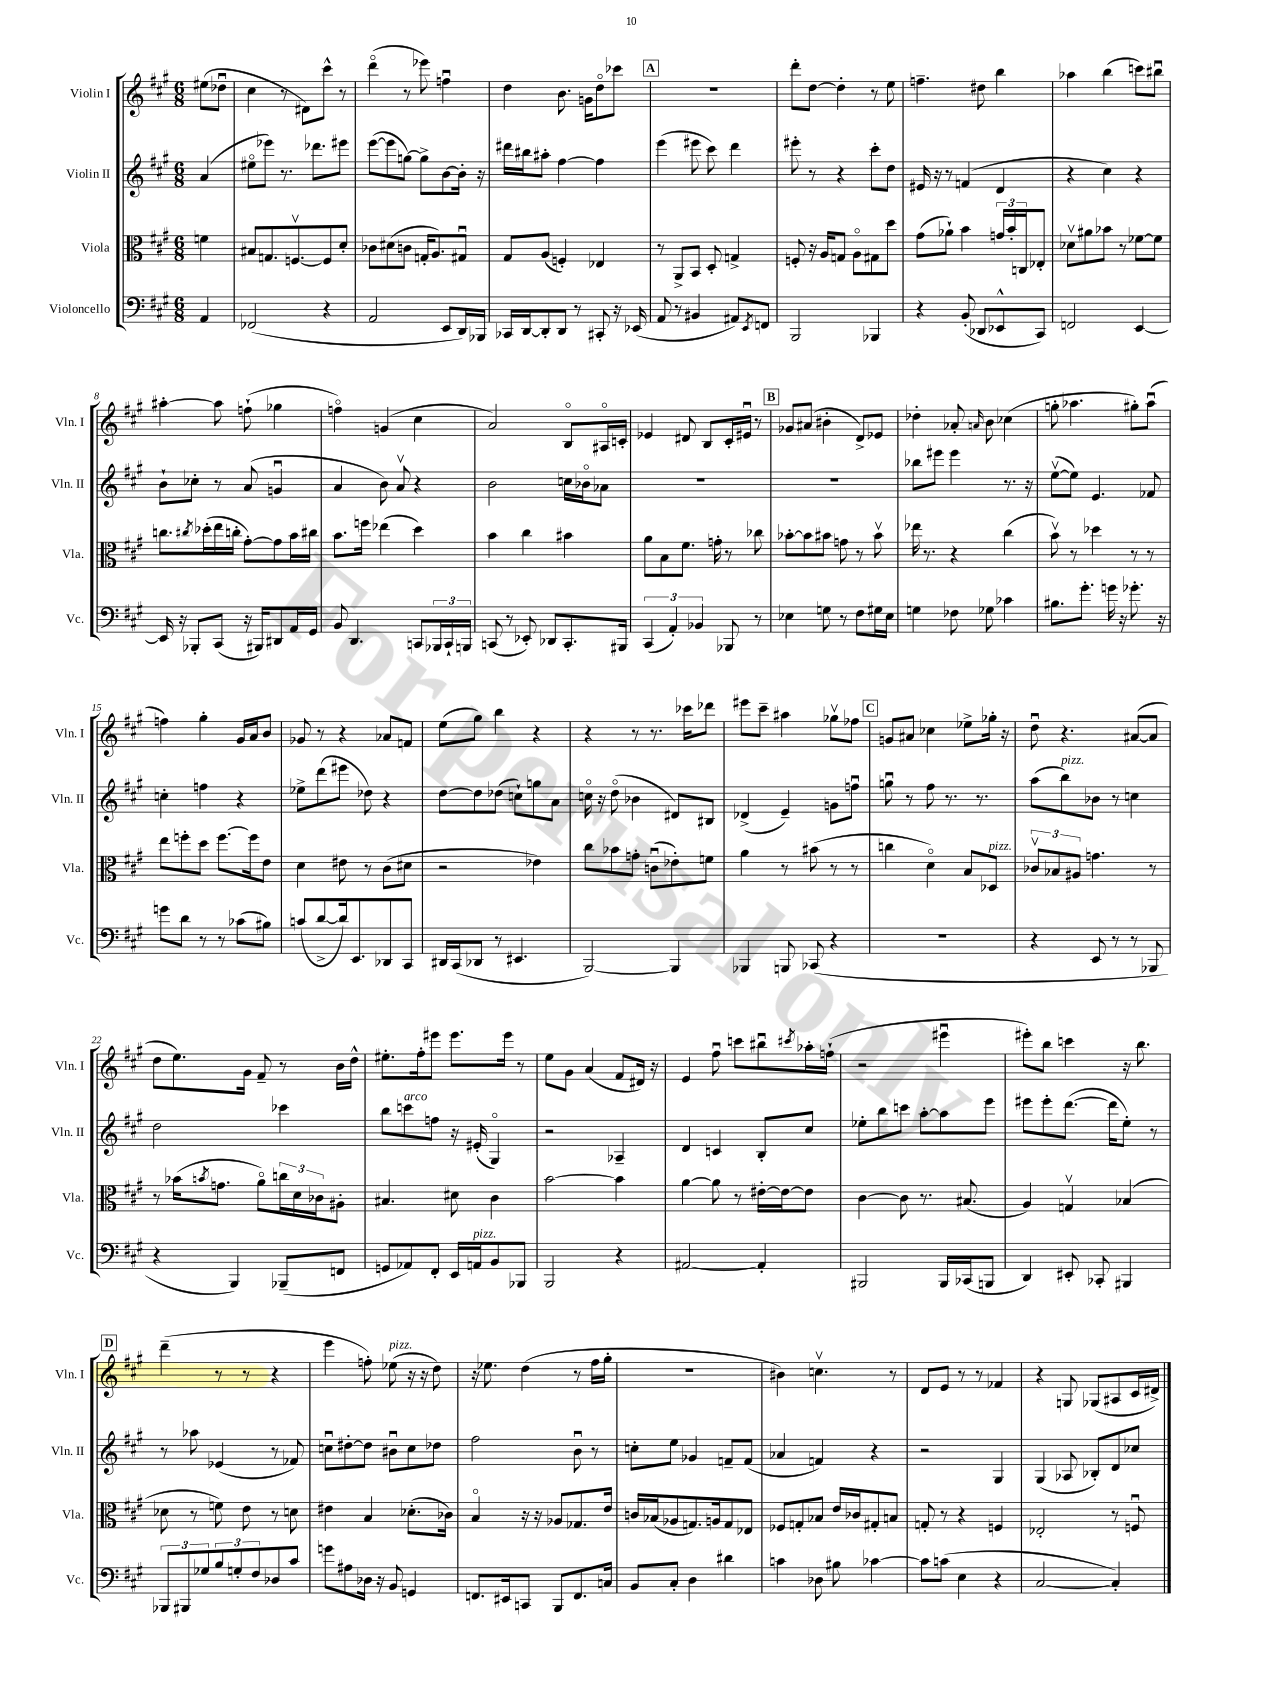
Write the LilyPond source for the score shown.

<<
\new StaffGroup <<
\new Staff = "s0" \with { instrumentName = "Violin I" shortInstrumentName = "Vln. I" } {
    \clef treble \key a \major \numericTimeSignature \time 6/8 \partial 4
    eis''8( des''8\downbow |
    cis''4 r8 dis'8) cis'''8-^ r8 |
    d'''4\flageolet( r8 ees'''8) f''4\downbow |
    d''4 b'8. g'16 d''8\flageolet ces'''8 |
    \mark \markup { \box "A" } R2. |
    d'''8-. d''8~ d''4-. r8 e''8 |
    f''4.-- dis''8 b''4 |
    aes''4 b''4( c'''8) bis''8\downbow |
    ais''4~-. ais''8 f''8-!( ges''4 |
    f''4\flageolet) g'4( cis''4 |
    a'2) b8\flageolet ais16\flageolet c'16-. |
    ees'4 dis'8 b8 cis'16-. eis'16\downbow r8 |
    \mark \markup { \box "B" } ges'8 ais'8( bis'4-. d'8->) ees'8 |
    des''4-. aes'8-. \grace { a'16 } b'8 ces''4( |
    g''8-. aes''4. gis''8-.) aes''8\downbow( |
    f''4) gis''4-. gis'16 a'16 b'8 |
    ges'8 r8 r4 aes'8 f'8 |
    e''8( gis''8) b''4 r4 |
    r4 r8 r8. ces'''16 des'''8 |
    eis'''8 cis'''8-- ais''4 ges''8\upbow fes''8 |
    \mark \markup { \box "C" } g'8 ais'8 ces''4 ees''8-> ges''16-. r16 |
    d''8\downbow r4. ais'8~( ais'8 |
    d''8 e''8.) gis'16 fis'8-- r8 b'16 d''16-^ |
    eis''8.-. fis''16-. eis'''8 eis'''8. eis'''16 r8 |
    e''8 gis'8 a'4( fis'8 dis'16) r16 |
    e'4 fis''8\downbow c'''8 bis''8\downbow \acciaccatura { cis'''8 } aes''16-. f''16-!( |
    r2 eis'''4\downbow |
    eis'''8-.) b''8 c'''4 r16 b''8. |
    \mark \markup { \box "D" } d'''4--( r8 r8 r4 |
    e'''4 f''8-.) ees''8^\markup { \italic "pizz." }( r16 r16 d''8) |
    r16 ees''8. d''4( r8 fis''16 gis''16-. |
    R2. |
    bis'4) c''4.\upbow r8 |
    d'8 e'8 r8 r8 fes'4 |
    r4 g8 ges8( ais8 cis'16 dis'16->) \bar "|." |
}
\new Staff = "s1" \with { instrumentName = "Violin II" shortInstrumentName = "Vln. II" } {
    \clef treble \key a \major \numericTimeSignature \time 6/8 \partial 4
    a'4( |
    eis''8\flageolet ees'''8) r8. des'''8. eis'''8 |
    e'''8~( e'''8 g''8~) g''8-> b'8~ b'16-. r16 |
    dis'''16 bis''16 ais''8-. fis''4~ fis''4 |
    \mark \markup { \box "A" } e'''4( eis'''8 cis'''8) d'''4 |
    eis'''8-. r8 r4 cis'''8-. d''8 |
    eis'16 r16 r8 f'4( d'4 |
    r4 cis''4) r4 |
    b'8-! ces''8-. r8 a'8( g'4\downbow |
    a'4 b'8) a'8\upbow r4 |
    b'2 c''16 bes'16\flageolet aes'8 |
    R2. |
    \mark \markup { \box "B" } R2. |
    bes''8 eis'''8 eis'''4 r8. r16 |
    e''8~\upbow( e''8) e'4. fes'8 |
    c''4-. f''4 r4 |
    ees''8-> d'''8( eis'''8 des''8) r4 |
    d''8~ d''8 des''8( c''8-!) g''8 a'8 |
    c''16\flageolet r16 d''8\flageolet( bes'4 dis'8) bis8 |
    des'4->( e'4--) g'8 f''8\downbow |
    \mark \markup { \box "C" } g''8\downbow r8 fis''8 r8. r8. |
    a''8( b''8^\markup { \italic "pizz." }) bes'8 r8 c''4 |
    d''2 ces'''4 |
    b''8 c'''8^\markup { \italic "arco" } f''8 r16 eis'16-.( gis4\flageolet) |
    r2 aes4-- |
    d'4 c'4 b8-. cis''8 |
    ees''8-. b''8 c'''8 a''8~-. a''8 e'''8 |
    eis'''8 eis'''8-. d'''8.~( d'''16 e''8-.) r8 |
    \mark \markup { \box "D" } r8 aes''8 ees'4( r8 fes'8) |
    c''8\downbow dis''8~-. dis''8 bis'8\downbow c''8 des''8 |
    fis''2 b'8\downbow r8 |
    c''8-. e''8 ges'4 f'8-- f'8( |
    aes'4 f'4) r4 |
    r2 gis4 |
    gis4( aes8 bes8-.) d'8 ces''8 \bar "|." |
}
\new Staff = "s2" \with { instrumentName = "Viola" shortInstrumentName = "Vla." } {
    \clef alto \key a \major \numericTimeSignature \time 6/8 \partial 4
    f'4 |
    bis8 g8. f8.~\upbow f8 d'8-. |
    ces'8 dis'8( c'8 g16-. a8.) gis8\downbow |
    gis8 a8( f4-.) ees4 |
    \mark \markup { \box "A" } r8 a,8-> b,8 d8-. g4-> |
    f8-. r16 a16 g8 a8\flageolet gis8 d''8 |
    gis'8( aes'8-!) b'4 \tuplet 3/2 { g'16 b'16-. c16 } ees8-. |
    des'8\upbow ais'8 bes'8 r8 fes'8~ fes'8 |
    c''8. \acciaccatura { cis''8 } des''16-.( e''16 c''16-. gis'8~-.) gis'8 b'16 cis''16 |
    b'8. f''16 ees''4( d''4) |
    b'4 cis''4 bis'4 |
    a'8 b8 fis'8. g'16-. r8 ces''8 |
    \mark \markup { \box "B" } bes'8~-. bes'8 bis'8 g'8 r8 bis'8\upbow |
    ees''16 r8. r4 cis''4( |
    b'8\upbow) r8 des''4 r8 r8 |
    e''8 f''8-. d''8 f''8.~ f''16 e'8 |
    d'4 eis'8 r8 cis'8( dis'8 |
    r2 ees'4) |
    cis''8 bes'8 g'8-. c'8\downbow( ees'8-.) f'8 |
    a'4 r8 bis'8( r8 r8 |
    \mark \markup { \box "C" } c''4 d'4\flageolet) b8 des8^\markup { \italic "pizz." } |
    \tuplet 3/2 { ces'8\upbow bes8 ais8 } g'4. r8 |
    r8 bes'16( \acciaccatura { b'8 } g'8. a'8\flageolet) \tuplet 3/2 { c''16 d'16 ces'16 } ais8-. |
    bis4. dis'8 cis'4 |
    b'2~ b'4 |
    a'4~ a'8 r8 eis'16~-. eis'16~ eis'8 |
    cis'4~ cis'8 r8. bis8.( |
    a4) g4\upbow bes4( |
    \mark \markup { \box "D" } des'8 r8 f'8) e'8 r8 d'8 |
    eis'4 b4 des'8.-.( ces'16) |
    b4\flageolet r16 r16 aes8 ges8. e'16 |
    c'16 bes16( aes8 g8.) a16 g8 ees8 |
    fes8 g8-. bes8 e'16 ces'16 gis8-. b8 |
    g8-. r8 r4 f4 |
    ees2-. r8 f8\downbow \bar "|." |
}
\new Staff = "s3" \with { instrumentName = "Violoncello" shortInstrumentName = "Vc." } {
    \clef bass \key a \major \numericTimeSignature \time 6/8 \partial 4
    a,4 |
    fes,2( r4 |
    a,2 e,8 d,16) bes,,16 |
    ces,16 d,16~ d,8-. d,8 r8 cis,8-. r16 ees,16( |
    \mark \markup { \box "A" } a,8 r8 bis,4 ais,8) \acciaccatura { e,8 } f,8 |
    b,,2 bes,,4 |
    r4 b,8-.( des,8 ees,8-^ cis,8) |
    f,2 e,4~ |
    e,16 r16 bes,,8-. cis,8( r16 bis,,16) dis,8 a,16 gis,16 |
    b,8 d,4. c,8 \tuplet 3/2 { bes,,16 c,16-! b,,16 } |
    c,8( r8 ees,8-.) des,8 c,8.-. bis,,16 |
    \tuplet 3/2 { cis,4( a,4-.) bes,4 } bes,,8 r8 |
    \mark \markup { \box "B" } ees4 g8 r8 fis8 gis16 ees16 |
    g4 fes8 ges8 ces'4 |
    bis8. gis'8.-. g'16 r16 ges'8.-. r16 |
    g'8 d'8 r8 r8 ces'8( bis8) |
    c'8( d'8~-> d'16) e,8. des,8 cis,8 |
    dis,16 cis,16( des,8 r8 eis,4. |
    b,,2~) b,,4 |
    bes,,4 b,,8 ces,8( r4 |
    \mark \markup { \box "C" } R2. |
    r4 e,8 r8 r8 bes,,8 |
    r4 b,,4) bes,,8--( f,8 |
    g,8 aes,8) fis,8-. e,16 a,16^\markup { \italic "pizz." } b,8 bes,,8 |
    b,,2 r4 |
    ais,2~ ais,4-. |
    bis,,2 bis,,16 ces,16( b,,8 |
    d,4) eis,8-. ces,8-. bis,,4 |
    \mark \markup { \box "D" } \tuplet 3/2 { bes,,8 bis,,8 ges8 } \tuplet 3/2 { b8 g8-. fis8 } des8 cis'8 |
    g'8 ais8 des16 r16 b,8 g,4 |
    f,8. eis,16 c,8 b,,8 f,8. c16 |
    b,8 cis8-. d4 dis'4 |
    c'4 des8 bis8 ces'4~ |
    ces'8 c'8( e4 r4 |
    cis2~ cis4-.) \bar "|." |
}
>>
>>
